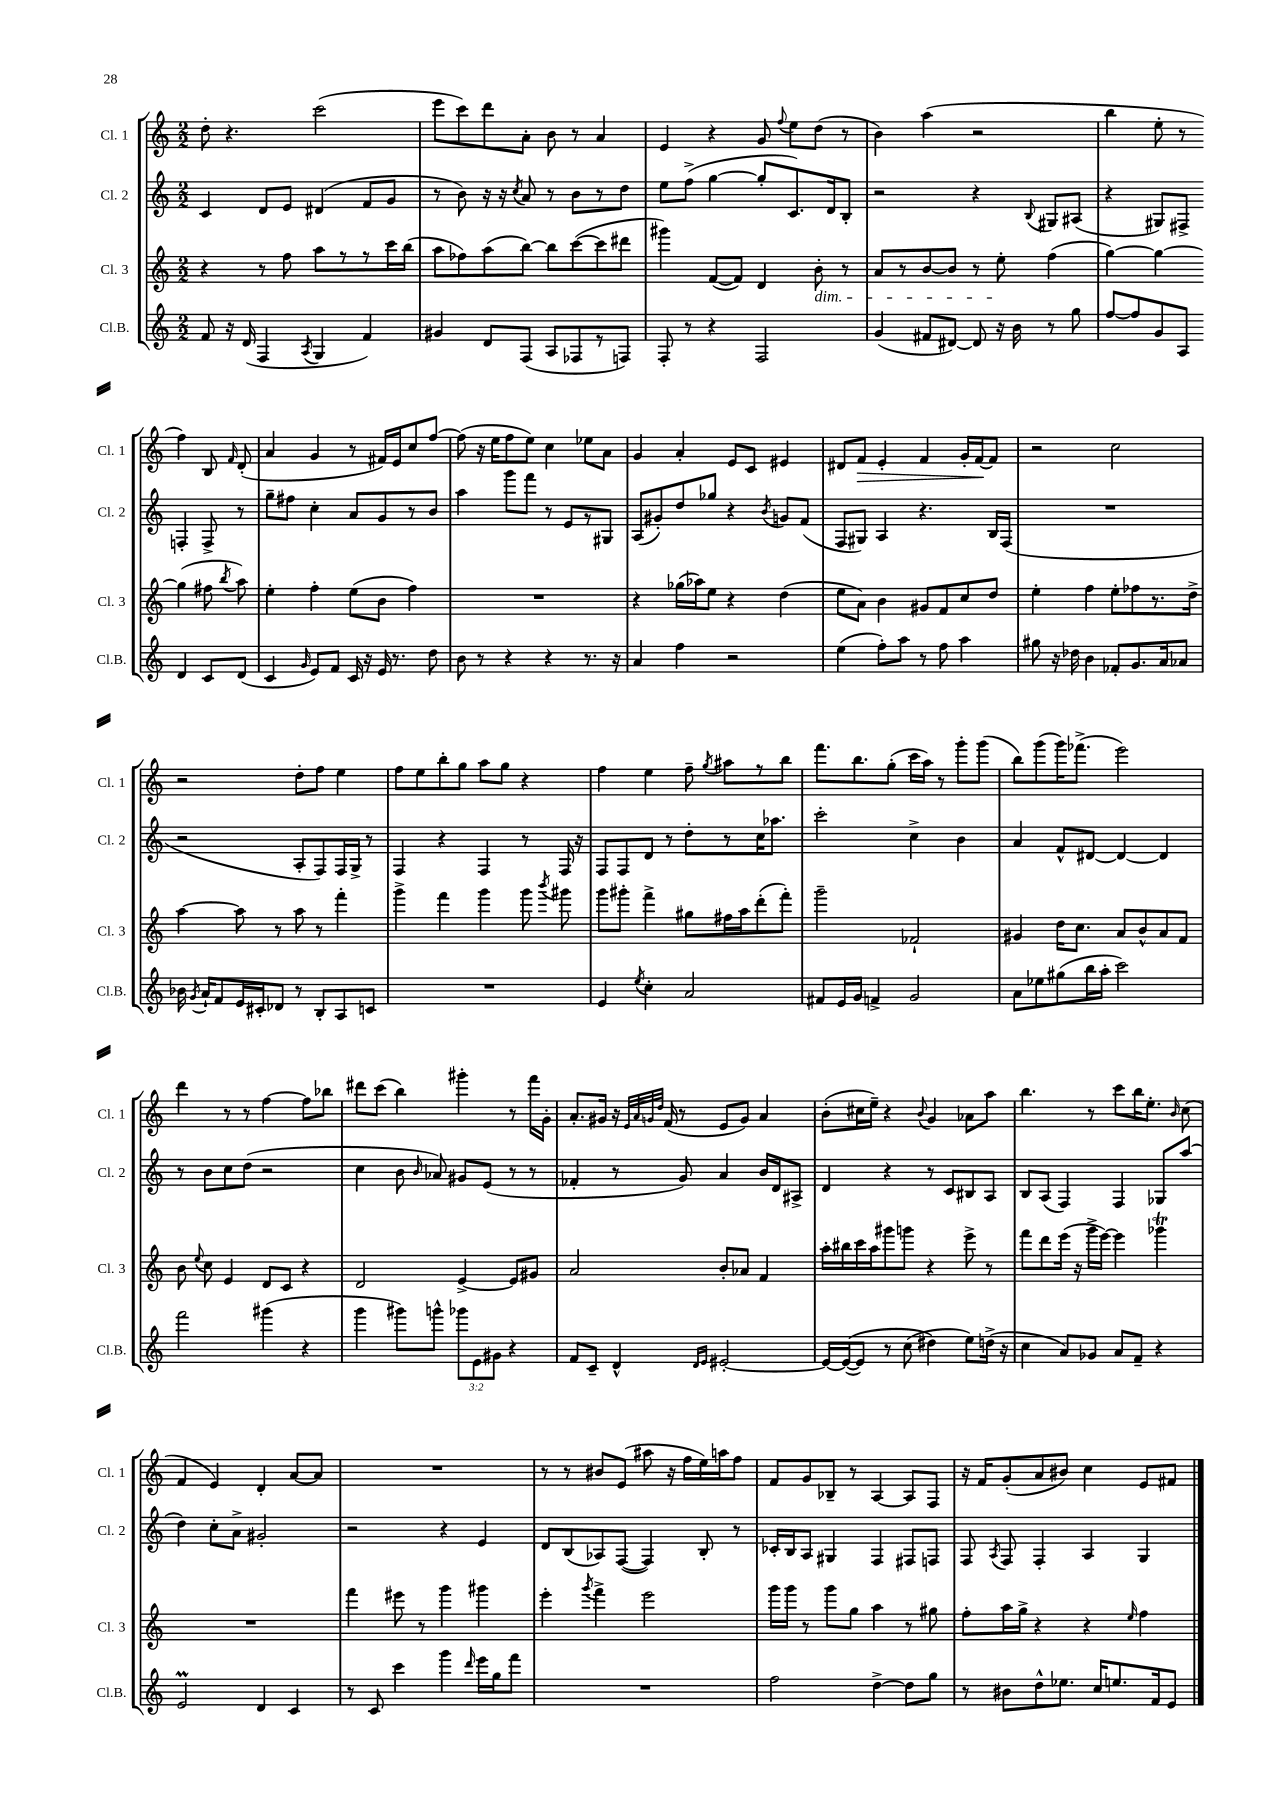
<<
\new StaffGroup <<
\new Staff = "s0" \with { instrumentName = "Cl. 1" shortInstrumentName = "Cl. 1" } {
    \clef treble \key c \major \numericTimeSignature \time 2/2
    \autoBeamOff d''8-. r4. c'''2( |
    e'''8[ c'''8) d'''8 a'8]-. b'8 r8 a'4 |
    e'4 r4 g'8 \appoggiatura { f''8 } e''8[ d''8]( r8 |
    b'4) a''4( r2 |
    b''4 e''8-. r8 f''4) b8 \grace { f'16 } d'8-.( |
    a'4 g'4 r8 fis'16[) e'16 c''8 f''8]~ |
    f''8( r16 e''16[ f''8 e''8]) c''4 ees''8[ a'8] |
    g'4 a'4-. e'8[ c'8] eis'4 |
    dis'8[ f'8]\> e'4-. f'4 g'16[-. f'16~\! f'8] |
    r2 c''2 |
    r2 d''8[-. f''8] e''4 |
    f''8[ e''8 b''8-. g''8] a''8[ g''8] r4 |
    f''4 e''4 f''8-- \acciaccatura { g''8 } ais''8[ r8 b''8] |
    f'''8.[ b''8. g''8]-.( c'''16[ a''16]) r8 g'''8[-. g'''8]( |
    b''8[) g'''8( g'''16) fes'''8.]->( e'''2) |
    d'''4 r8 r8 f''4~ f''8[ bes''8] |
    dis'''8[ c'''8]( b''4) gis'''4-. r8 f'''16[ g'16]-. |
    a'8.[-. gis'16] r16 \grace { e'32[ a'32 g'32 d''32] } f'16( r8 e'8[ g'8]) a'4 |
    b'8[-.( cis''16 e''16]--) r4 \appoggiatura { b'8 } g'4 aes'8[ a''8] |
    b''4. r8 c'''8[ b''16 e''8.]-. \grace { b'16 } c''8( |
    f'4 e'4) d'4-. a'8[~ a'8] |
    R1 |
    r8 r8 bis'8[ e'8]( ais''8 r16 f''16[ e''16) a''16 f''8] |
    f'8[ g'8 bes8]-- r8 a4~ a8[ f8] |
    r16 f'16[ g'8-.( a'8 bis'8]) c''4 e'8[ fis'8] \bar "|." |
}
\new Staff = "s1" \with { instrumentName = "Cl. 2" shortInstrumentName = "Cl. 2" } {
    \clef treble \key c \major \numericTimeSignature \time 2/2
    \autoBeamOff c'4 d'8[ e'8] dis'4( f'8[ g'8] |
    r8 b'8) r16 r16 \acciaccatura { c''8 } a'8 r8 b'8[ r8 d''8] |
    e''8[ f''8]->( g''4~ g''8[-. c'8.) d'16 b8]-. |
    r2 r4 \appoggiatura { b8 } gis8[ ais8]( |
    r4 gis8[) fis8]-> f4-. f8-> r8 |
    g''8[-- fis''8] c''4-. a'8[ g'8 r8 b'8] |
    a''4 g'''8[ f'''8] r8 e'8[ r8 gis8] |
    a8[( gis'8-.) d''8 ges''8] r4 \acciaccatura { b'8 } g'8[ f'8]( |
    f8[ gis8]) a4 r4. b16[ f16]( |
    R1 |
    r2 a8[-. f8) f16 g16]-> r8 |
    f4 r4 f4 r8 f16 r16 |
    f8[ f8 d'8] r8 d''8[-. r8 c''16 aes''8.] |
    c'''2-. c''4-> b'4 |
    a'4 f'8[-^ dis'8]~ dis'4~ dis'4 |
    r8 b'8[ c''8 d''8]( r2 |
    c''4 b'8 \grace { b'16 } aes'8) gis'8[ e'8]( r8 r8 |
    fes'4-. r8 g'8) a'4 b'16[ d'16 ais8]-> |
    d'4 r4 r8 c'8[ bis8 a8] |
    b8[ a8]( f4) f4 ges8[ a''8]( |
    d''4) c''8[-. a'8]-> gis'2-. |
    r2 r4 e'4 |
    d'8[ b8( aes8) f8]~( f4) b8-. r8 |
    ces'16[-. b16 a8] gis4 f4 fis8[ f8] |
    f8 \acciaccatura { a8 } f8 f4-. a4 g4 \bar "|." |
}
\new Staff = "s2" \with { instrumentName = "Cl. 3" shortInstrumentName = "Cl. 3" } {
    \clef treble \key c \major \numericTimeSignature \time 2/2
    \autoBeamOff r4 r8 f''8 a''8[ r8 r8 c'''16 b''16]( |
    a''8[ fes''8) a''8( b''8]~) b''8[ c'''8~( c'''8 dis'''8] |
    gis'''4) f'8[~( f'8]) d'4 b'8-.\dim r8 |
    a'8[ r8 b'8~ b'8] r8 e''8-.\! f''4( |
    g''4~) g''4~ g''4( fis''8 \acciaccatura { b''8 } a''8) |
    e''4-. f''4-. e''8[( b'8] f''4) |
    R1 |
    r4 ges''16[( aes''16) e''8] r4 d''4( |
    e''8[ a'8]) b'4 gis'8[ f'8 c''8 d''8] |
    e''4-. f''4 e''8[-. fes''8 r8. d''16]-> |
    a''4~ a''8 r8 a''8 r8 f'''4-. |
    g'''4-> f'''4 g'''4 g'''8 \acciaccatura { b'''8 } gis'''8 |
    g'''8[ gis'''8]-. f'''4-> gis''8[ fis''16 a''16 d'''8-.( f'''8]-.) |
    g'''2-- fes'2-! |
    gis'4 d''16[ c''8.] a'8[ b'8-^ a'8 f'8] |
    b'8 \appoggiatura { e''8 } c''8 e'4 d'8[ c'8] r4 |
    d'2 e'4~-> e'8[ gis'8] |
    a'2 b'8[-. aes'8] f'4 |
    a''16[-. bis''16 c'''16 a''16 gis'''8 g'''8] r4 e'''8-> r8 |
    f'''8[ d'''8 e'''16]( r16 g'''16[-> e'''16]~) e'''4 ges'''4\trill |
    R1 |
    f'''4 eis'''8 r8 g'''4 gis'''4 |
    e'''4-. \acciaccatura { g'''8 } f'''4-> e'''2 |
    g'''16[ g'''16] r8 g'''8[ g''8] a''4 r8 gis''8 |
    f''8[-. a''16 g''16]-> r4 r4 \grace { e''16 } f''4 \bar "|." |
}
\new Staff = "s3" \with { instrumentName = "Cl.B." shortInstrumentName = "Cl.B." } {
    \clef treble \key c \major \numericTimeSignature \time 2/2 \override Staff.TupletNumber.text = #tuplet-number::calc-fraction-text
    \autoBeamOff f'8 r16 d'16( f4 \acciaccatura { a8 } g4 f'4) |
    gis'4 d'8[ f8]( a8[ fes8 r8 f8]) |
    f8-. r8 r4 f2 |
    g'4( fis'8[ dis'8]~) dis'8 r16 b'16 r8 g''8 |
    f''8[~ f''8 g'8 a8] d'4 c'8[ d'8]( |
    c'4 \grace { g'16 } e'8[) f'8] c'16 r16 e'16 r8. d''8 |
    b'8 r8 r4 r4 r8. r16 |
    a'4 f''4 r2 |
    e''4( f''8[-.) a''8] r8 f''8 a''4 |
    gis''8 r16 des''16 b'4 fes'8[-. g'8. a'16 aes'8] |
    bes'16 \acciaccatura { g'8 } a'16[-! f'8 e'16 cis'16-. des'8] r8 b8[-. a8 c'8] |
    R1 |
    e'4 \acciaccatura { e''8 } c''4-. a'2 |
    fis'8[ e'16 g'16] f'4-> g'2 |
    a'8[ ees''8 gis''8( b''16 a''16]-. c'''2) |
    f'''2 gis'''4( r4 |
    g'''4 gis'''8[) g'''8]-^ \tuplet 3/2 { ges'''8[ e'8 gis'8] } r4 |
    f'8[ c'8]-- d'4-^ \grace { d'16[ e'16] } eis'2~-. |
    eis'16[~ eis'16~(\( eis'8]) r8 c''8( dis''4\) e''8[) d''16]->( r16 |
    c''4 a'8[) ges'8] a'8[ f'8]-- r4 |
    e'2\prall d'4 c'4 |
    r8 c'8 c'''4 g'''4 \grace { d'''16 } e'''16[ g''16 f'''8] |
    R1 |
    f''2 d''4~-> d''8[ g''8] |
    r8 bis'8[ d''8-^ ees''8.] c''16[ e''8. f'16 e'8] \bar "|." |
}
>>
>>
\layout { \context { \Score \remove "Bar_number_engraver" } }
